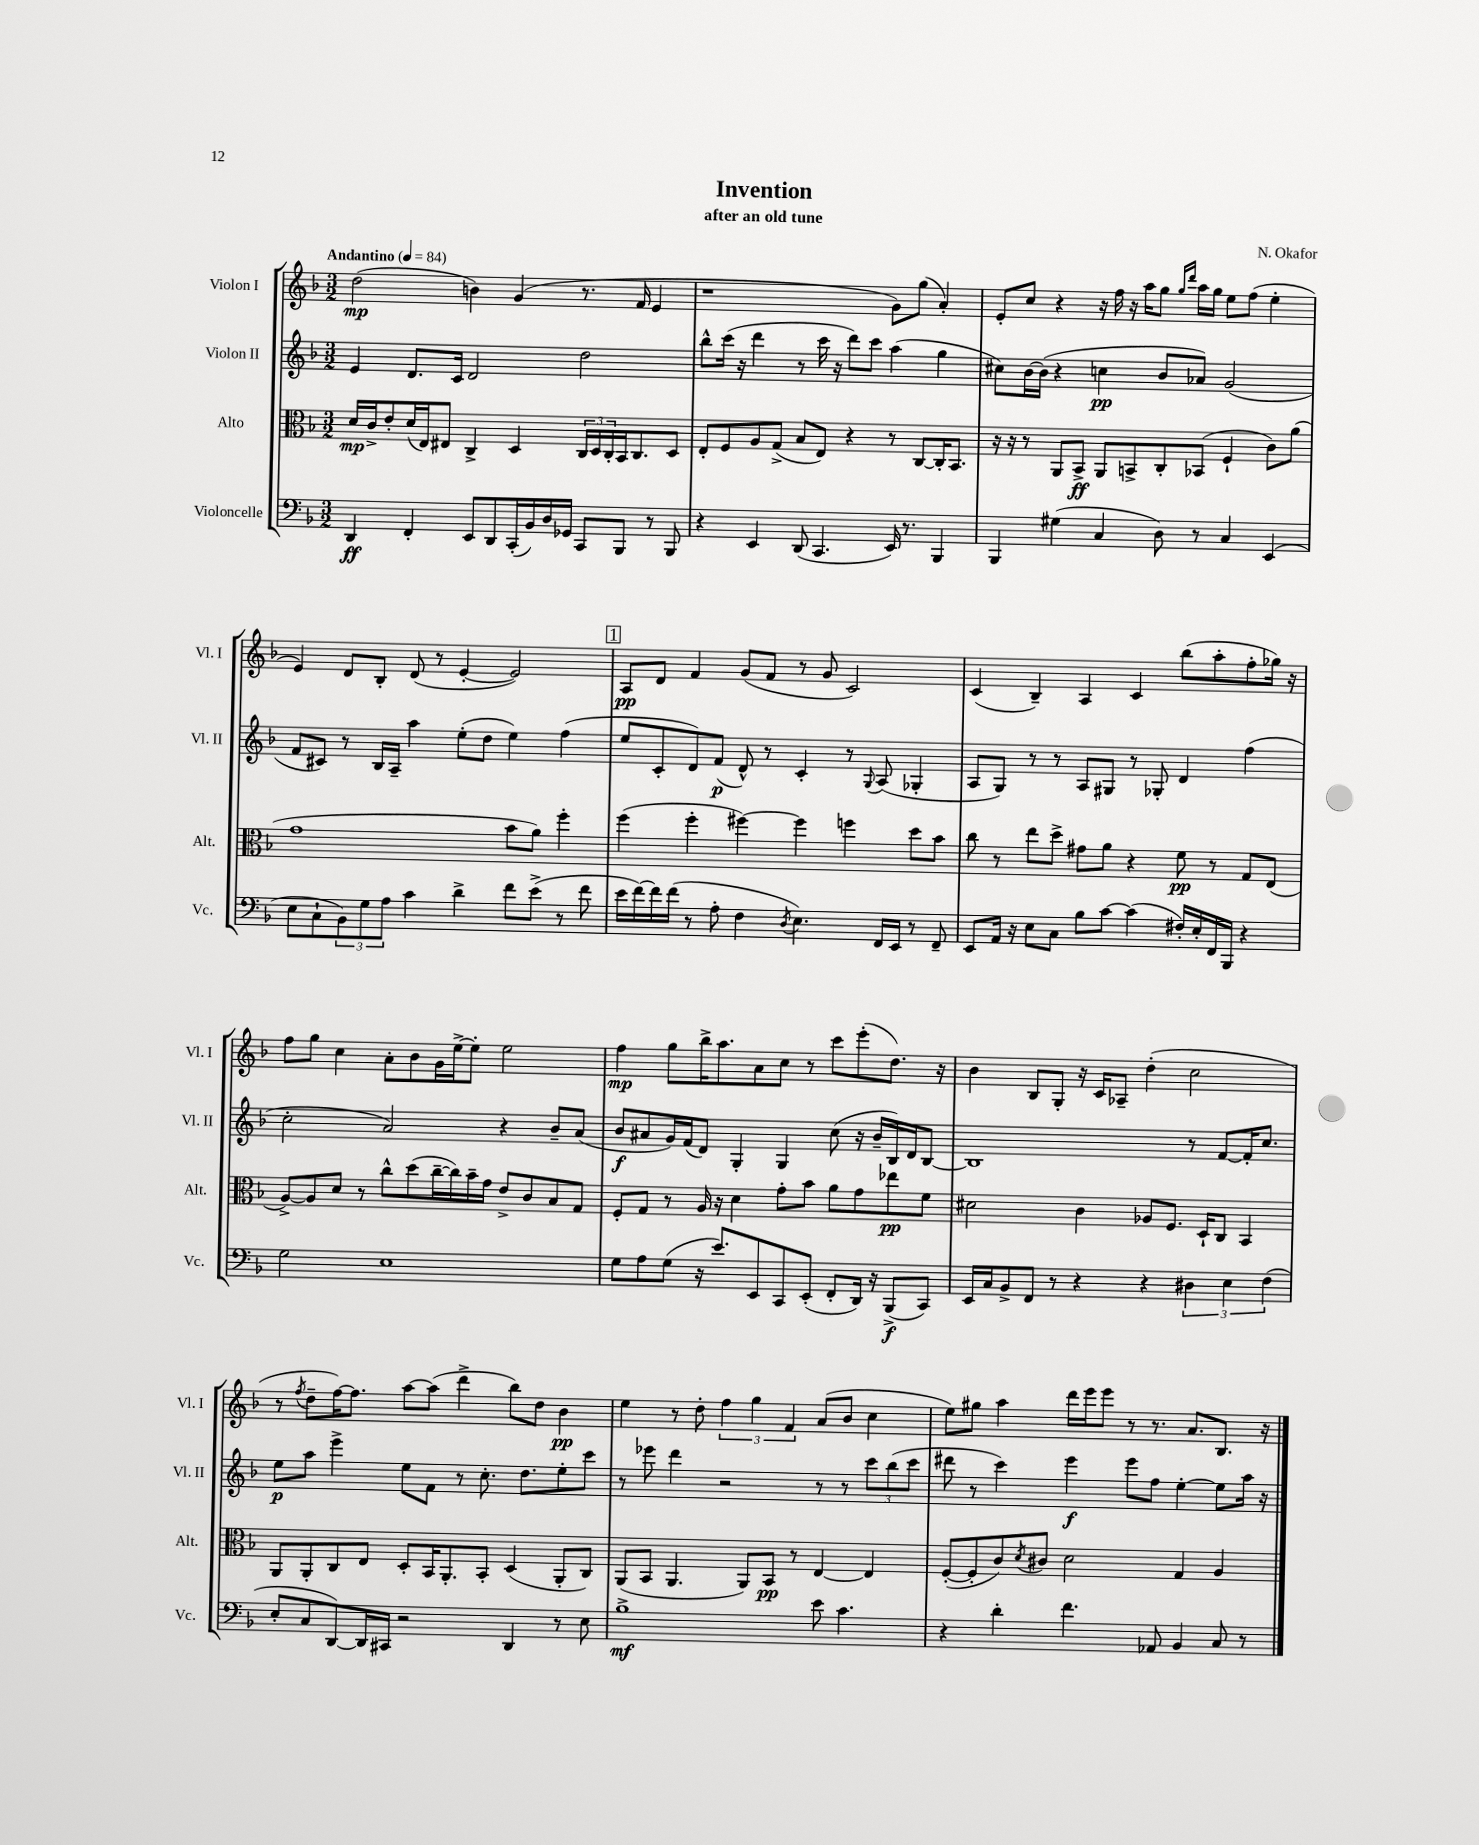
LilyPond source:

\header { title = "Invention" composer = "N. Okafor" subtitle = "after an old tune" }
<<
\new StaffGroup <<
\new Staff = "s0" \with { instrumentName = "Violon I" shortInstrumentName = "Vl. I" } {
    \clef treble \key f \major \numericTimeSignature \time 3/2 \tempo "Andantino" 4 = 84
    d''2\mp( b'4) g'4( r8. f'16 e'4 |
    r1 g'8) g''8( a'4-.) |
    e'8-. c''8 r4 r16 f''16 r16 a''16 g''8 \grace { g''16 d'''16 } a''16 g''16 e''8 f''8( e''4-. |
    e'4) d'8 bes8-. d'8( r8 e'4~-. e'2) |
    \mark \markup { \box "1" } a8\pp d'8 f'4 g'8( f'8 r8 g'8 c'2) |
    c'4( bes4--) a4 c'4 bes''8( a''8-. f''8-. ges''16) r16 |
    f''8 g''8 c''4 a'8-. bes'8 g'16 e''16~-> e''8-. e''2 |
    f''4\mp g''8 bes''16-> a''8. a'8 c''8 r8 c'''8 e'''8-.( d''8.) r16 |
    bes'4 bes8 g8-. r16 c'16 aes8-- d''4-.( c''2 |
    r8 \acciaccatura { f''8 } d''8-- f''16~) f''8. a''8~ a''8( d'''4-> bes''8) d''8 bes'4\pp |
    e''4 r8 d''8-. \tuplet 3/2 { f''4 g''4 f'4 } a'8( bes'8 c''4 |
    e''8) gis''8 a''4 d'''16 e'''16 e'''8 r8 r8. a'8. bes8. r16 \bar "|." |
}
\new Staff = "s1" \with { instrumentName = "Violon II" shortInstrumentName = "Vl. II" } {
    \clef treble \key f \major \numericTimeSignature \time 3/2
    e'4 d'8. c'16 d'2 d''2 |
    bes''8-^ c'''16( r16 d'''4 r8 c'''16 r16 d'''8) c'''8 a''4( g''4 |
    cis''8) bes'16~ bes'16( r4 c''4\pp bes'8 aes'8) g'2( |
    f'8 cis'8) r8 bes16 a16-- a''4 e''8-.( d''8 e''4) f''4( |
    \mark \markup { \box "1" } e''8 c'8-. d'8) f'8\p( d'8-^) r8 c'4-. r8 \appoggiatura { g8 } a8( ges4-. |
    a8 g8) r8 r8 a8 gis8 r8 ges8-. d'4 f''4( |
    c''2-. a'2) r4 bes'8-- a'8( |
    bes'8\f ais'8 g'16) f'16( d'8) g4-. g4 c''8( r16 bes'16-- bes16) d'16 bes8~ |
    bes1 r8 f'8~ f'16-. c''8. |
    e''8\p a''8 e'''4-> e''8 f'8 r8 c''8.-. d''8. e''8-. c'''8 |
    r8 ees'''8 d'''4 r2 r8 r8 \tuplet 3/2 { c'''8 bes''8( c'''8 } |
    dis'''8 r8 c'''4) e'''4\f e'''8 f''8 e''4~-. e''8 a''16 r16 \bar "|." |
}
\new Staff = "s2" \with { instrumentName = "Alto" shortInstrumentName = "Alt." } {
    \clef alto \key f \major \numericTimeSignature \time 3/2
    d'16\mp c'16-> e'8-. d'16( e16) eis8 c4-> d4 \tuplet 3/2 { c16 d16 c16-. } bes,16 c8. d8 |
    e8-. f8 a8 g8->( bes8 e8) r4 r8 c8~ c16-. bes,8. |
    r16 r16 r8 a,8 bes,8->\ff a,8 b,8-> c8-. bes,8( f4-! c'8) a'8( |
    g'1 bes'8 a'8) f''4-. |
    \mark \markup { \box "1" } f''4( f''4-. fis''4~) fis''4 f''4 d''8 bes'8 |
    c''8 r8 e''8 d''8-> gis'8 a'8 r4 f'8\pp r8 g8 e8( |
    a8~->) a8 d'8 r8 c''8-^ d''8( c''16~-- c''16) bes'16-- g'16 e'8-> c'8 bes8 g8 |
    f8-. g8 r8 a16 r16 d'4 g'8-. bes'8 a'8 g'8 ees''8\pp f'8 |
    dis'2 c'4 aes8 f8. d16-! c8 bes,4 |
    a,8 a,8-. c8 e8 d8-. bes,16 a,8.-. bes,8-. d4( a,8-. c8) |
    a,8( bes,8 a,4. a,8) bes,8\pp r8 e4~ e4 |
    f8~-.( f8-. c'8) \acciaccatura { d'8 } cis'8 d'2 g4 a4 \bar "|." |
}
\new Staff = "s3" \with { instrumentName = "Violoncelle" shortInstrumentName = "Vc." } {
    \clef bass \key f \major \numericTimeSignature \time 3/2
    d,4\ff f,4-. e,8 d,8 c,16-.( bes,16) d16 ges,16 c,8 bes,,8 r8 bes,,8 |
    r4 e,4 d,8( c,4. e,16) r8. bes,,4 |
    bes,,4 gis4( c4 d8) r8 c4 e,4( |
    e8 c8-! \tuplet 3/2 { bes,8) g8 a8 } c'4 d'4-> f'8 e'8->( r8 f'8 |
    \mark \markup { \box "1" } e'16 f'16~) f'16 f'16( r8 a8-. f4 \acciaccatura { d8 } e4.) f,16 e,16 r8 f,8-- |
    e,8 a,16 r16 e8 c8 bes8 c'8~ c'4( fis16-.) e16-. f,16 bes,,16 r4 |
    g2 e1 |
    g8 a8 g8( r16 e'8.) e,8 c,8 e,8-.( f,8-. d,16) r16 bes,,8->\f( c,8) |
    e,16 c16 bes,8-> f,8 r8 r4 r4 \tuplet 3/2 { dis4 e4 f4( } |
    e8-. c8 d,8~) d,16 cis,16 r2 d,4 r8 e8 |
    bes1->\mf e'8 c'4. |
    r4 d'4-. f'4. aes,8 bes,4 c8 r8 \bar "|." |
}
>>
>>
\layout { \context { \Score \remove "Bar_number_engraver" } }
